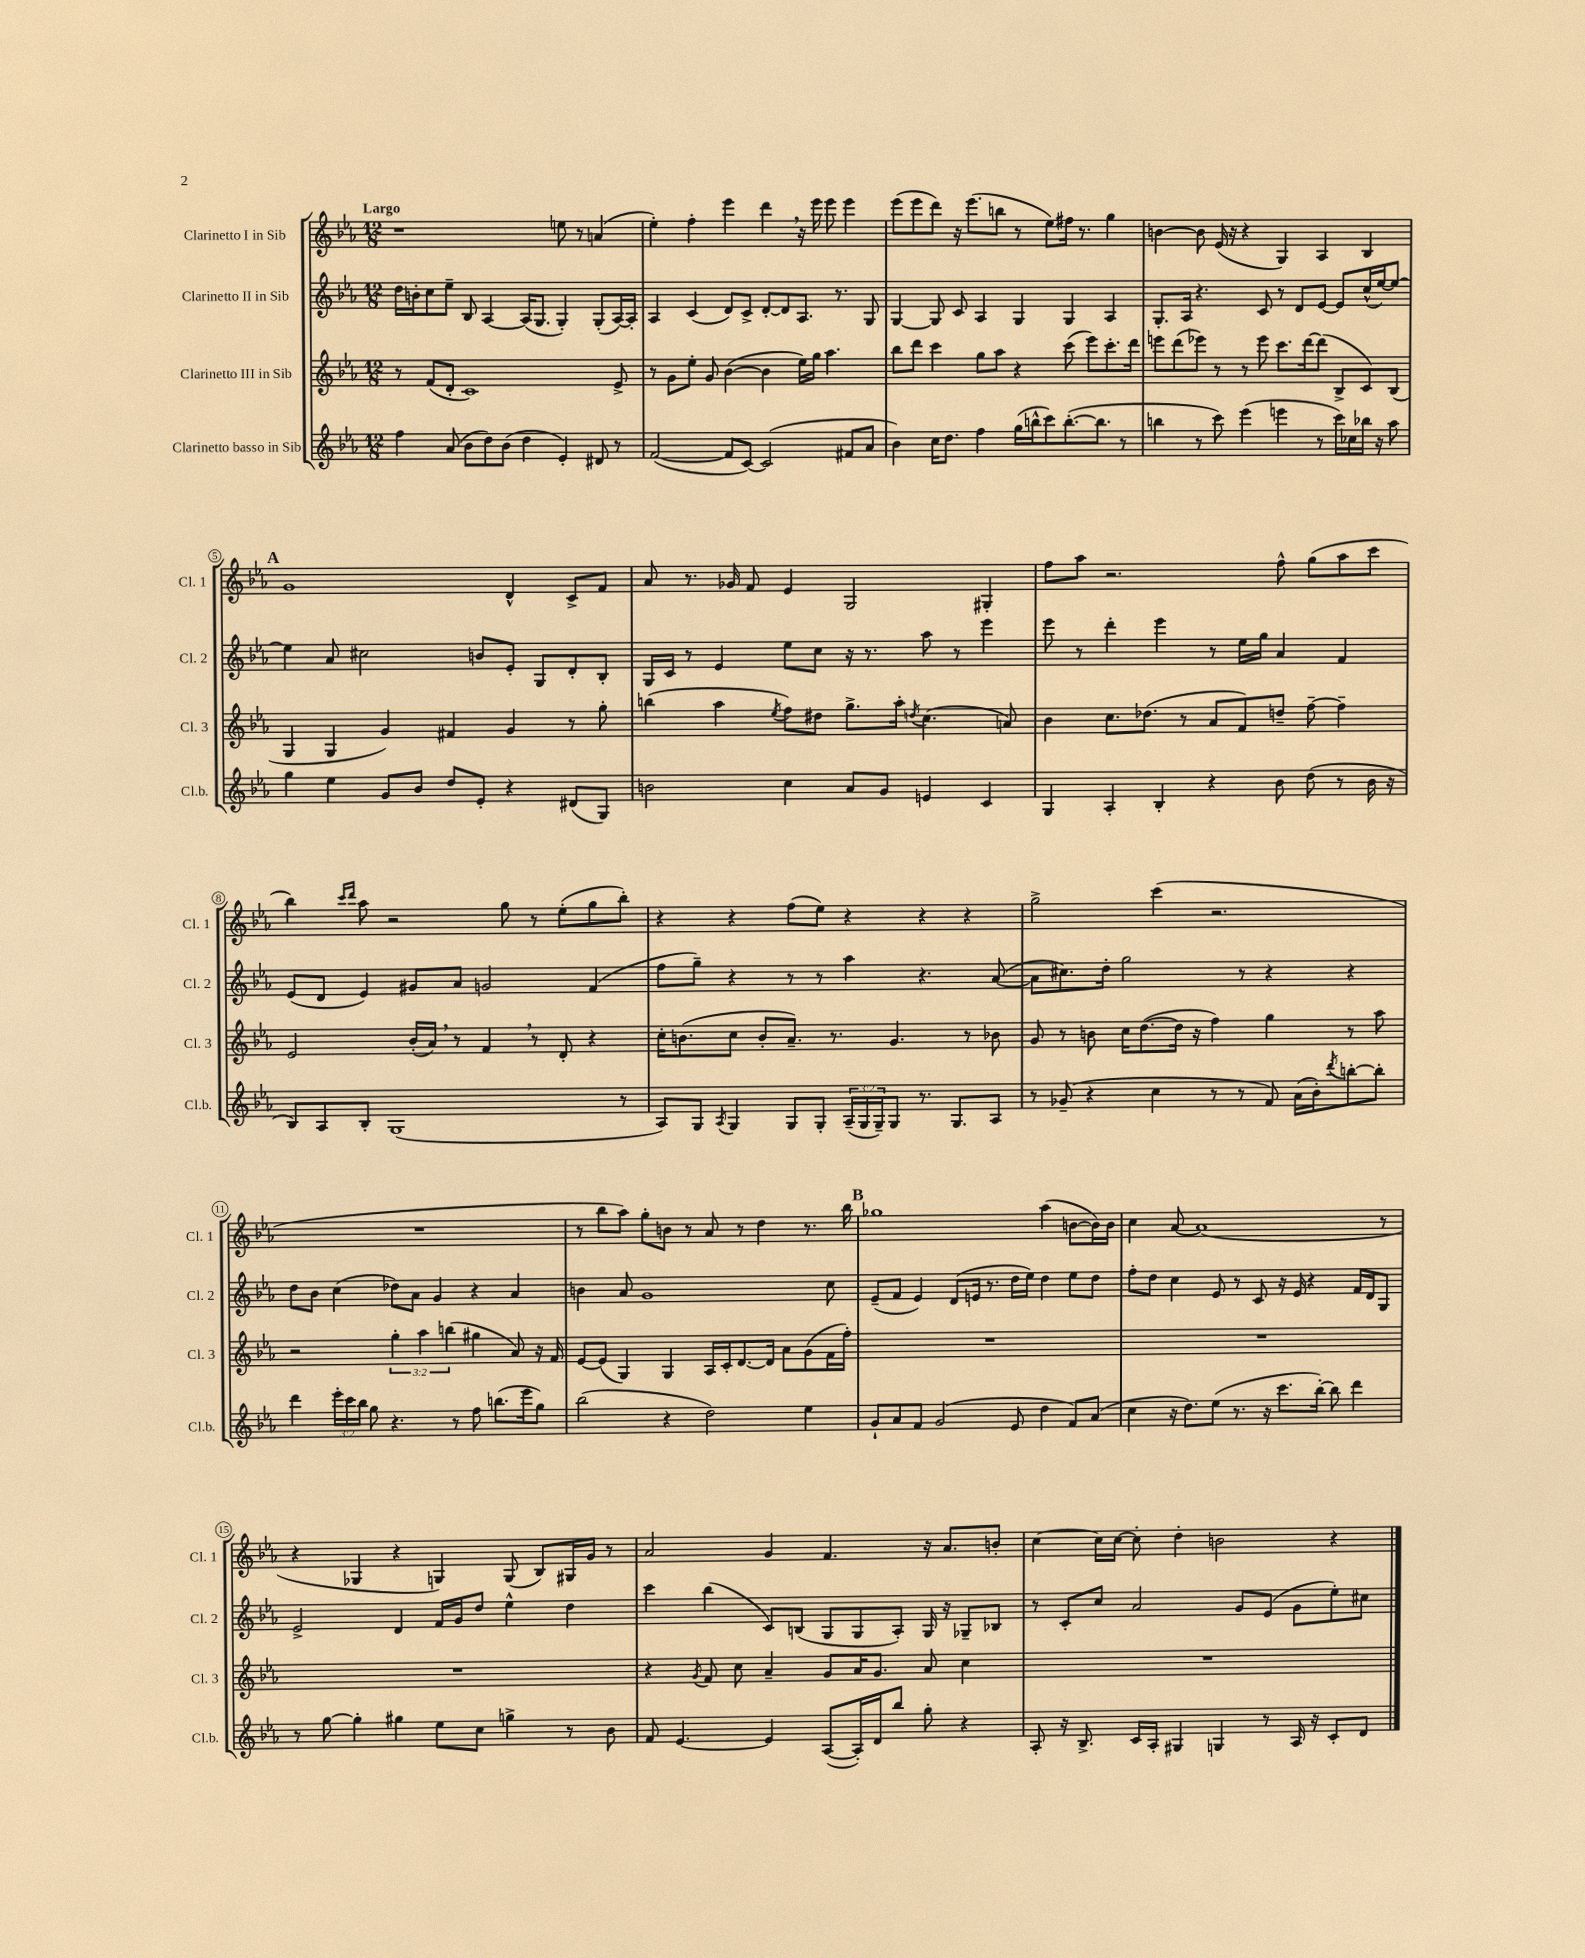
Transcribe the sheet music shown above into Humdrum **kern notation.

**kern	**kern	**kern	**kern
*part4	*part3	*part2	*part1
*staff4	*staff3	*staff2	*staff1
*I"Clarinetto basso in Sib	*I"Clarinetto III in Sib	*I"Clarinetto II in Sib	*I"Clarinetto I in Sib
*I'Cl.b.	*I'Cl. 3	*I'Cl. 2	*I'Cl. 1
*clefG2	*clefG2	*clefG2	*clefG2
*k[b-e-a-]	*k[b-e-a-]	*k[b-e-a-]	*k[b-e-a-]
*M12/8	*M12/8	*M12/8	*M12/8
=1	=1	=1	=1
!	!	!	!LO:TX:a:B:t=Largo
4ff\	8r	16dd\LL	1r
.	.	16bn'\J	.
.	(8f/L	8cc\	.
(8a-/	8d'/J	8ee-~\J	.
8b-\L	1c)	8B-/	.
8dd\)	.	[4A-/	.
(8b-\J	.	.	.
4dd\	.	(16A-/KL]	.
.	.	8.G/J	.
4e-'/)	.	4G'/)	8een\
.	.	.	8r
8d#X/	.	(8G'/L	(4an/
8r	8e-^/	[16A-/L)	.
.	.	16A-'/JJ]	.
=2	=2	=2	=2
([2f/	8r	4A-/	4ee-'\)
.	8g\L	.	.
.	8ee-'\J	(4c/	4ff'\
.	8g/	.	.
8f/L]	([4b-\	8d/L)	4eee-\
[8c/J)	.	8c^/J	.
(2c/]	4b-\]	[8d'/L	4ddd,\
.	.	8d/]	.
.	16ee-\LL)	8.A-/J	16r
.	16gg\JJ	.	16eee-\
.	4.aa-\	.	8eee-\
.	.	8.r	.
8f#X/L	.	.	4eee-\
8a-/J	.	8G/	.
=3	=3	=3	=3
4b-\)	8bb-\L	[4G/	(8eee-\L
.	8ddd\J	.	8eee-\
16cc\KL	4ccc\	8G/]	8ddd\J)
8.dd\J	.	.	.
.	.	8c/	16r
.	.	.	(8.eee-\L
4ff\	8gg\L	4A-/	.
.	8aa-\J	.	8bbn\J
(16gg\LL	4r	4G/	8r
16bbn^^\J	.	.	.
8ccc\)	.	.	8ee-\L)
([8.bb'\	(8ccc\	4G/	16ff#X\Jk
.	.	.	8.r
.	8eee-\L)	.	.
8.bb\J]	.	.	.
.	8.ccc'\	4A-/	4gg\
8r	.	.	.
.	16ddd\Jk	.	.
=4	=4	=4	=4
4bbn\	8eeen\L	8.G'/L	[4bn\
.	(8ddd\	.	.
.	.	16A-/Jk	.
8r	8eee-X\J)	4.r	8b\]
8ccc\)	8r	.	(16e-/
.	.	.	16r
(4eee-\	8r	.	4r
.	8eee-\	8c/	.
4eeen\	8.ccc\L	8r	4G/)
.	.	8d/L	.
.	[16ddd\k	.	.
8r	(8ddd\J]	[8e-/J	4A-/
16ccc\LL)	8B-^/L	8e-/L]	.
16cc-X\	.	.	.
16bb-X\JJ	8c/)	(16cc^^/L	4B-/
16r	.	[16ee-/J)	.
8aa-\	(8B-/J	8ee-/J_	.
!!LO:LB:g=z
!!LO:REH:place=s1:t=A
=5	=5	=5	=5
4gg\	4G/	4ee-\]	1g
4ee-\	4G/	8a-/	.
.	.	2cc#X\	.
8g/L	4g/)	.	.
8b-/J	.	.	.
8dd/L	4f#X/	.	.
8e-'/J	.	8bn/L	.
4r	4g/	8e-'/J	4d^^/
.	.	8G/L	.
(8d#X/L	8r	8d'/	8c^/L
8G/J)	8gg'\	8B-'/J	8f/J
=6	=6	=6	=6
2bn\	(4bbn\	16G/LL	8a-/
.	.	16c/JJ	.
.	.	8r	8.r
.	4aa-\	4e-/	.
.	.	.	16g-X/
.	.	.	8f/
.	8qee-/	.	.
4cc\	8ff\L)	8ee-\L	4e-/
.	8dd#X\J	8cc\J	.
8a-/L	8.gg^\L	16r	2G/
.	.	8.r	.
8g/J	.	.	.
.	16aa-'\Jk	.	.
.	8qddn/	.	.
4en/	(4.cc\	8aa-\	.
.	.	8r	.
4c/	.	4eee-\	4G#X'/
.	8an/)	.	.
=7	=7	=7	=7
4G/	4b-\	8eee-\	8ff\L
.	.	8r	8aa-\J
4A-'/	8.cc\L	4ddd'\	2.r
.	(8.dd-X\J	.	.
4B-'/	.	4eee-\	.
.	8r	.	.
4r	8a-/L	8r	.
.	8f/)	16ee-\LL	.
.	.	16gg\JJ	.
8b-\	8ddn~/J	4a-/	8ff^^\
(8dd\	[8ff~\	.	(8gg\L
8r	4ff~\]	4f/	8aa-\
16b-\	.	.	8ccc\J
16r	.	.	.
!!LO:LB:g=z
=8	=8	=8	=8
8B-/L)	2e-/	(8e-/L	4bb-\)
8A-/	.	8d/J	.
.	.	.	16qqccc/LL
.	.	.	16qqddd/JJ
8B-'/J	.	4e-/)	8aa-\
(1G	.	.	2r
.	(16b-'/LL	8g#X/L	.
.	16a-,/JJ)	.	.
.	8r	8a-/J	.
.	4f,/	2gn/	.
.	.	.	8gg\
.	8r	.	8r
.	8d'/	.	(8ee-'\L
.	4r	(4f/	8gg\
8r	.	.	8bb-'\J)
=9	=9	=9	=9
8A-/L)	16cc'\KL	8ff\L	4r
.	(8.bn\	.	.
8G/J	.	8gg~\J)	.
8qA-/	.	.	.
4G/	8cc\J	4r	4r
.	8b'/L	.	.
8G/L	8.a-~/J)	8r	(8ff\L
8G'/J	.	8r	8ee-\J)
.	8.r	.	.
(24A-~/LL	.	4aa-\	4r
24G/	.	.	.
24G~/J)	.	.	.
8G/J	4.g/	.	.
8.r	.	4.r	4r
8.G/L	.	.	.
.	8r	.	4r
8A-/J	8b-X\	([8a-/	.
=10	=10	=10	=10
8r	8g/	8a-\L]	2gg^\
(8g-X~/	8r	8.cc#X\)	.
4r	8bn\	.	.
.	.	16dd'\Jk	.
.	16cc\KL	2gg\	.
.	([8.dd\	.	.
4cc\	.	.	(4ccc\
.	16dd\Jk]	.	.
.	16r	.	.
8r	4ff\)	.	2.r
8r	.	8r	.
8f/)	4gg\	4r	.
(16a-\LL	.	.	.
16b-'\J)	.	.	.
8qddd/	.	.	.
[8bbn'\	8r	4r	.
8bb'\J]	8aa-\	.	.
!!LO:LB:g=z
=11	=11	=11	=11
4ddd\	2r	8dd\L	1.r
.	.	8b-\J	.
24eee-'\LL	.	(4cc\	.
24ccc\	.	.	.
24bb-\JJ	.	.	.
8gg\	.	.	.
4.r	6gg'\	8dd-X\L)	.
.	.	8a-\J	.
.	6aa-\	.	.
.	.	4g/	.
.	(6bbn\	.	.
8r	.	.	.
8ff\	4gg#X\	4r	.
(8.bbn\L	.	.	.
.	8a-/)	4a-/	.
16eee-\k	.	.	.
8gg\J)	16r	.	.
.	16f/	.	.
=12	=12	=12	=12
(2bb-\	[8e-/L	4bn\	8r
.	(8e-/J]	.	8bb-\L
.	4G/)	8a-/	8aa-\J)
.	.	1g	8gg'\L
4r	4G/	.	8bn\J
.	.	.	8r
2dd\)	16A-/LL	.	8a-/
.	16c'/J	.	.
.	[8.d/	.	8r
.	.	.	4dd\
.	16d/Jk]	.	.
.	8a-\L	.	.
4ee-\	(8g\	.	8.r
.	16f\L	8cc\	.
.	16ff'\JJ)	.	16bb-\
!!LO:REH:place=s1:t=B
=13	=13	=13	=13
8g`/L	1.r	(8e-~/L	1gg-X
8a-/	.	8f/J	.
8f/J	.	4e-/)	.
(2g/	.	.	.
.	.	(8d/L	.
.	.	16en/Jk	.
.	.	8.r	.
8e-/	.	16dd\LL	.
.	.	16ee-\JJ)	.
4dd\	.	4dd\	(4aa-\
8f/L)	.	8ee-\L	[8bn\L
(8a-/J	.	8dd\J	16b\L])
.	.	.	16b\JJ
=14	=14	=14	=14
4cc\	1.r	8ff'\L	4cc\
.	.	8dd\J	.
16r	.	4cc\	[8a-/
8.dd\L)	.	.	.
.	.	.	(1a-]
(8ee-\J	.	8e-/	.
8.r	.	8r	.
.	.	8c/	.
16r	.	.	.
8.ccc\L	.	16r	.
.	.	16e-/	.
.	.	4r	.
[16bb-'\Jk)	.	.	.
8bb-\]	.	.	.
4ddd\	.	16f/LL	.
.	.	16d/J	.
.	.	8G/J	8r
!!LO:LB:g=z
=15	=15	=15	=15
8r	1.r	2e-^/	4r
[8gg\	.	.	.
4gg'\]	.	.	4G-X/
4gg#X\	.	4d/	4r
8ee-\L	.	16f/LL	4Gn/)
.	.	16g/J	.
8cc\J	.	8dd/J	.
4ggn^\	.	4ee-^^\	(8G/
.	.	.	8B-/L)
8r	.	4dd\	16G#X/L
.	.	.	16g/JJ
8b-\	.	.	8r
=16	=16	=16	=16
8f/	4r	4ccc\	2a-/
[4.e-/	.	.	.
.	8qg/	.	.
.	8f/	(4bb-\	.
.	8cc\	.	.
4e-/]	4a-~/	8c/L)	4g/
.	.	(8Bn/J	.
([8A-/L	8g/L	8G/L	4.f/
16A-'/L])	16a-/K	8G/	.
16d/J	8.g/J	.	.
8bb-/J	.	8A-'/J)	.
8gg'\	8a-/	16G/	16r
.	.	16r	8.a-/L
4r	4cc\	8G-X~/L	.
.	.	8B-X/J	8bn'/J
=17	=17	=17	=17
8A-'/	1.r	8r	[4cc\
16r	.	8c'/L	.
8.B-^/	.	.	.
.	.	8cc/J	16cc\LL]
.	.	.	[16cc\JJ
16c/LL	.	2a-/	8cc'\]
16A-'/JJ	.	.	.
4G#X/	.	.	4dd'\
4Gn/	.	.	2bn\
.	.	8g/L	.
8r	.	(8e-/J	.
16A-/	.	8g\L	.
16r	.	.	.
8c'/L	.	8ee-'\)	4r
8d/J	.	8cc#X\J	.
==	==	==	==
*-	*-	*-	*-
